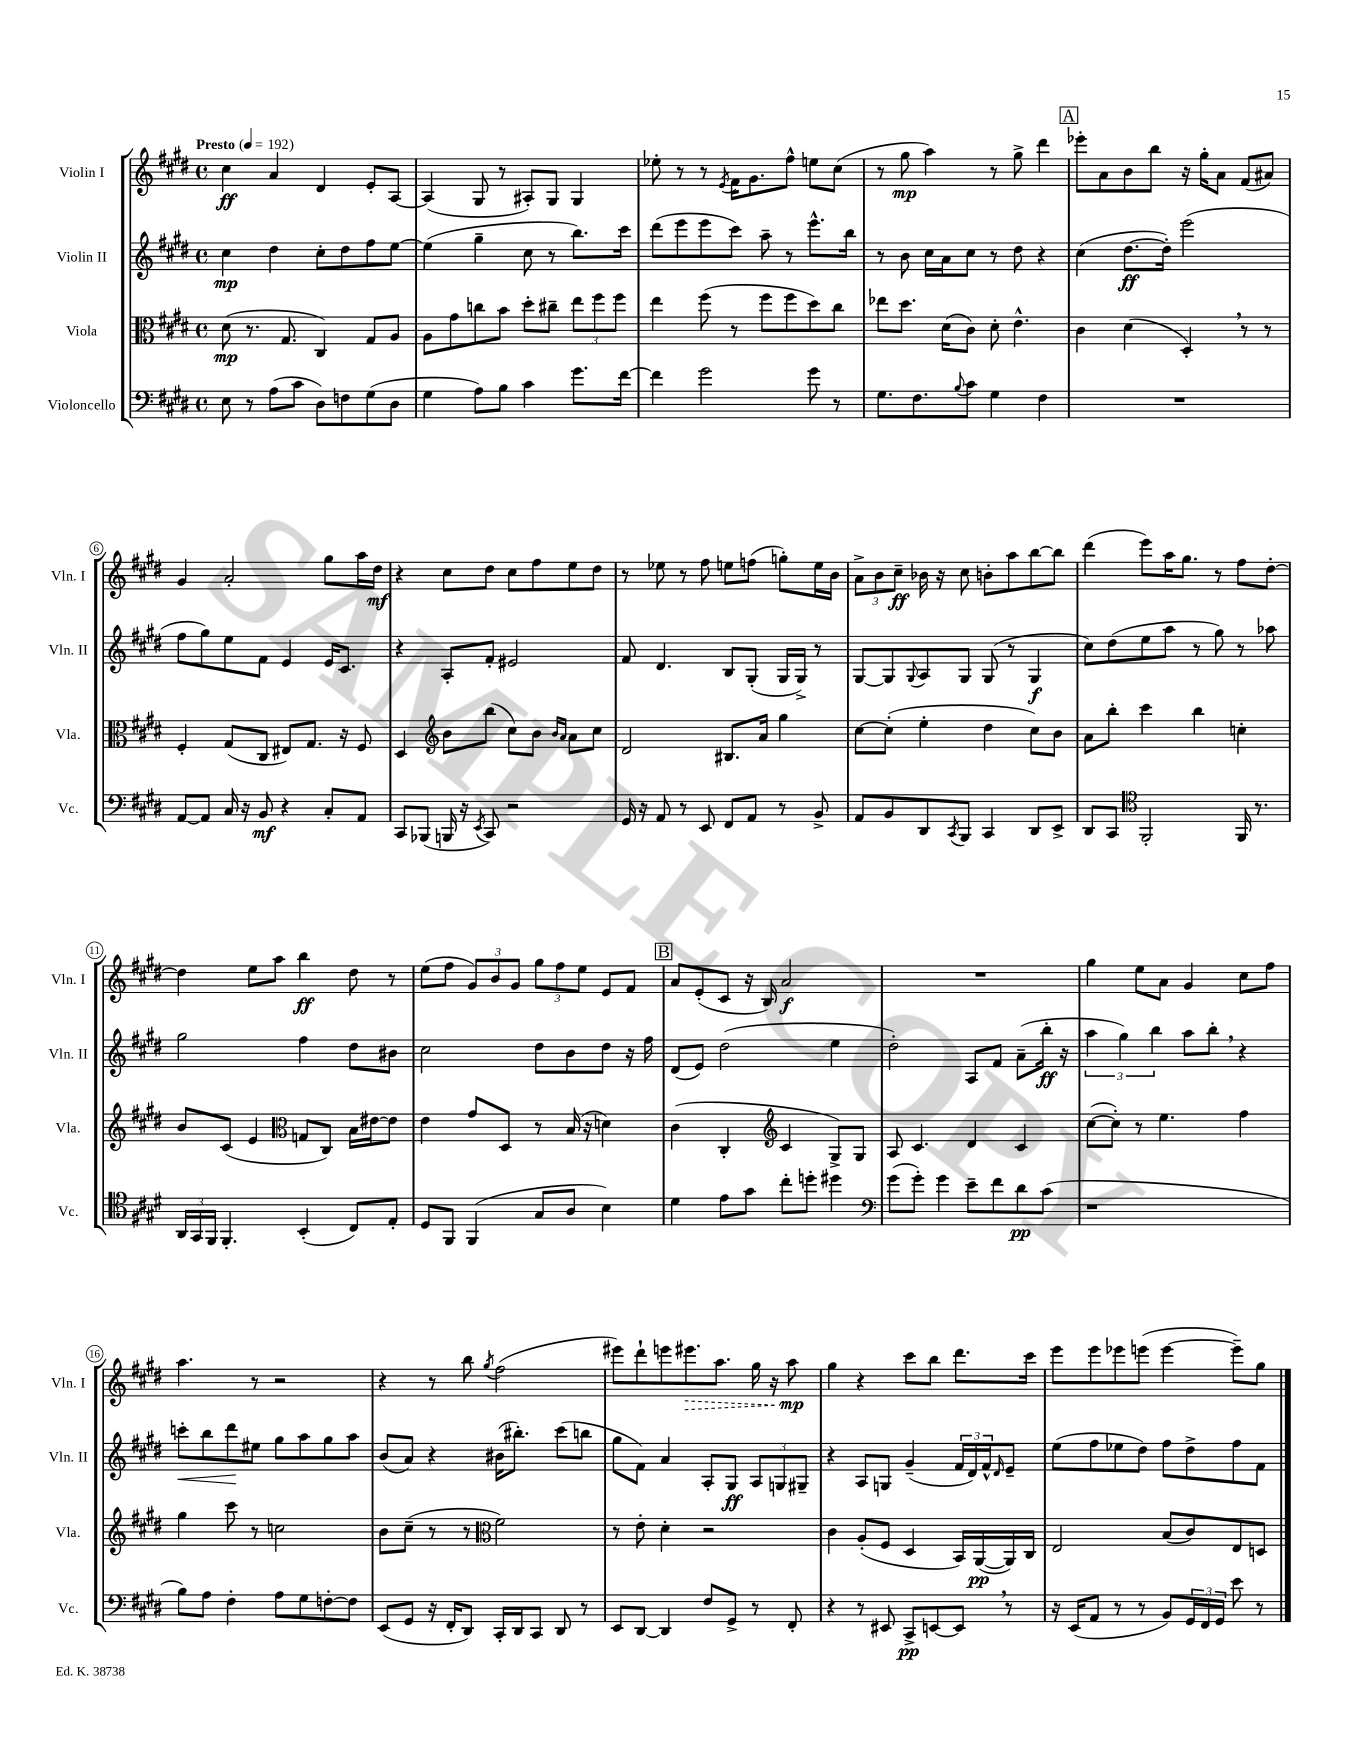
<<
\new StaffGroup <<
\new Staff = "s0" \with { instrumentName = "Violin I" shortInstrumentName = "Vln. I" } {
    \clef treble \key e \major \defaultTimeSignature \time 4/4 \tempo "Presto" 4 = 192
    cis''4\ff a'4 dis'4 e'8-. a8~ |
    a4( gis8 r8 ais8-.) gis8 gis4 |
    ees''8-. r8 r8 \acciaccatura { e'8 } fis'16 gis'8. fis''8-^ e''8 cis''8( |
    r8 gis''8\mp a''4) r8 gis''8-> dis'''4 |
    \mark \markup { \box "A" } ees'''8-. a'8 b'8 b''8 r16 gis''16-. a'8 fis'8( ais'8) |
    gis'4 a'2-. gis''8 a''16 dis''16\mf |
    r4 cis''8 dis''8 cis''8 fis''8 e''8 dis''8 |
    r8 ees''8 r8 fis''8 e''8 f''8( g''8-.) e''16 b'16 |
    \tuplet 3/2 { a'8-> b'8 cis''8--\ff } bes'16 r16 cis''8 b'8-. a''8 b''8~ b''8 |
    dis'''4( e'''8) a''16 gis''8. r8 fis''8 dis''8~-. |
    dis''4 e''8 a''8 b''4\ff dis''8 r8 |
    e''8( fis''8 \tuplet 3/2 { gis'8) b'8 gis'8 } \tuplet 3/2 { gis''8 fis''8 e''8 } e'8 fis'8 |
    \mark \markup { \box "B" } a'8 e'8-.( cis'8 r16 b16) a'2\f |
    R1 |
    gis''4 e''8 a'8 gis'4 cis''8 fis''8 |
    a''4. r8 r2 |
    r4 r8 b''8 \acciaccatura { gis''8 } fis''2( |
    eis'''8) dis'''8-! e'''8 \once \override Hairpin.style = #'dashed-line eis'''8.\> a''8. gis''16 r16 a''8\mp\! |
    gis''4 r4 cis'''8 b''8 dis'''8. cis'''16 |
    e'''8 e'''8 ees'''8 e'''8( e'''4~ e'''8--) gis''8 \bar "|." |
}
\new Staff = "s1" \with { instrumentName = "Violin II" shortInstrumentName = "Vln. II" } {
    \clef treble \key e \major \defaultTimeSignature \time 4/4
    cis''4\mp dis''4 cis''8-. dis''8 fis''8 e''8~ |
    e''4( gis''4-- cis''8 r8 b''8.) cis'''16 |
    dis'''8( e'''8 e'''8 cis'''8) a''8-- r8 e'''8.-^ b''16 |
    r8 b'8 cis''16 a'16 cis''8 r8 dis''8 r4 |
    \mark \markup { \box "A" } cis''4( dis''8.~\ff dis''16-.) e'''2( |
    fis''8 gis''8) e''8 fis'8 e'4 e'16 cis'8. |
    r4 a8-. fis'8-. eis'2 |
    fis'8 dis'4. b8 gis8-.( gis16 gis16->) r8 |
    gis8~ gis8 \appoggiatura { gis8 } a8 gis8 gis8( r8 gis4\f |
    cis''8) dis''8( e''8 a''8 r8 gis''8) r8 aes''8 |
    gis''2 fis''4 dis''8 bis'8 |
    cis''2 dis''8 b'8 dis''8 r16 fis''16 |
    \mark \markup { \box "B" } dis'8( e'8) dis''2( e''4 |
    dis''2-.) a8 fis'8 a'8--( b''16-.\ff r16 |
    \tuplet 3/2 { a''4 gis''4) b''4 } a''8 b''8-. \breathe r4 |
    c'''8-.\< b''8 dis'''8\! eis''8 gis''8 a''8 gis''8 a''8 |
    b'8( a'8) r4 bis'16( bis''8.-.) cis'''8( b''8 |
    gis''8 fis'8) a'4 a8-. gis8\ff \tuplet 3/2 { a8 g8 gis8-- } |
    r4 a8 g8 gis'4--( \tuplet 3/2 { fis'16 dis'16) fis'16-^ } \grace { dis'16 } e'8-- |
    e''8( fis''8 ees''8 dis''8) fis''8 dis''8-> fis''8 fis'8 \bar "|." |
}
\new Staff = "s2" \with { instrumentName = "Viola" shortInstrumentName = "Vla." } {
    \clef alto \key e \major \defaultTimeSignature \time 4/4
    dis'8\mp( r8. gis8. cis4) gis8 a8 |
    a8 gis'8 c''8 b'8 dis''8-. cis''8-- \tuplet 3/2 { e''8 fis''8 fis''8 } |
    e''4 fis''8( r8 fis''8 fis''8 dis''8) cis''8 |
    ees''8 dis''8. dis'16( cis'8) dis'8-. e'4.-^ |
    \mark \markup { \box "A" } cis'4 dis'4( dis4-.) \breathe r8 r8 |
    fis4-. gis8( cis8 eis8) gis8. r16 fis8 |
    dis4 \clef treble b'8 b''8( cis''8) b'8 \grace { b'16 a'16 } a'8 cis''8 |
    dis'2 bis8. a'16 gis''4 |
    cis''8~ cis''8-.( e''4-. dis''4 cis''8) b'8 |
    a'8 b''8-. cis'''4 b''4 c''4-. |
    b'8 cis'8( e'4 \clef alto g8 cis8) b16 eis'16~ eis'8 |
    e'4 gis'8 dis8 r8 b16( r16 d'4) |
    \mark \markup { \box "B" } cis'4( cis4-. \clef treble cis'4 gis8->) gis8 |
    a8 cis'4. dis'4 cis'4 |
    cis''8~( cis''8-.) r8 e''4. fis''4 |
    gis''4 cis'''8 r8 c''2 |
    b'8 cis''8--( r8 r8 \clef alto fis'2) |
    r8 e'8-. dis'4-. r2 |
    cis'4 a8-.( fis8 dis4 b,16) a,16~\pp( a,16) cis16 |
    e2 b8( cis'8) e8 d8 \bar "|." |
}
\new Staff = "s3" \with { instrumentName = "Violoncello" shortInstrumentName = "Vc." } {
    \clef bass \key e \major \defaultTimeSignature \time 4/4
    e8 r8 a8( cis'8 dis8) f8 gis8( dis8 |
    gis4 a8) b8 cis'4 gis'8. fis'16~ |
    fis'4 gis'2 gis'8 r8 |
    gis8. fis8. \appoggiatura { b8 } cis'8 gis4 fis4 |
    \mark \markup { \box "A" } R1 |
    a,8~ a,8 cis16 r16 b,8\mf r4 cis8-. a,8 |
    cis,8 bes,,8( b,,16 r16 \acciaccatura { e,8 } cis,8) r2 |
    gis,16 r16 a,8 r8 e,8 fis,8 a,8 r8 b,8-> |
    a,8 b,8 dis,8 \acciaccatura { cis,8 } b,,8 cis,4 dis,8 e,8-> |
    dis,8 cis,8 \clef tenor fis,2-. fis,16 r8. |
    \tuplet 3/2 { a,16 gis,16 fis,16 } fis,4.-. b,4-.( cis8) e8-. |
    dis8 fis,8 fis,4( gis8 a8 b4) |
    \mark \markup { \box "B" } dis'4 e'8 gis'8 cis''8-. d''8-. dis''4 |
    \clef bass gis'8( gis'8-.) gis'4 e'8-- fis'8 dis'8\pp cis'8( |
    r1 |
    b8) a8 fis4-. a8 gis8 f8~-. f8 |
    e,8( gis,8 r16 fis,16-. dis,8) cis,16-. dis,16 cis,8 dis,8 r8 |
    e,8 dis,8~ dis,4 fis8 gis,8-> r8 fis,8-. |
    r4 r8 eis,8 cis,8->\pp e,8~ e,8 \breathe r8 |
    r16 e,16( a,8 r8 r8 b,8) \tuplet 3/2 { gis,16 fis,16 gis,16 } e'8 r8 \bar "|." |
}
>>
>>
\layout { \context { \Score \override BarNumber.stencil = #(make-stencil-circler 0.1 0.3 ly:text-interface::print) } }
